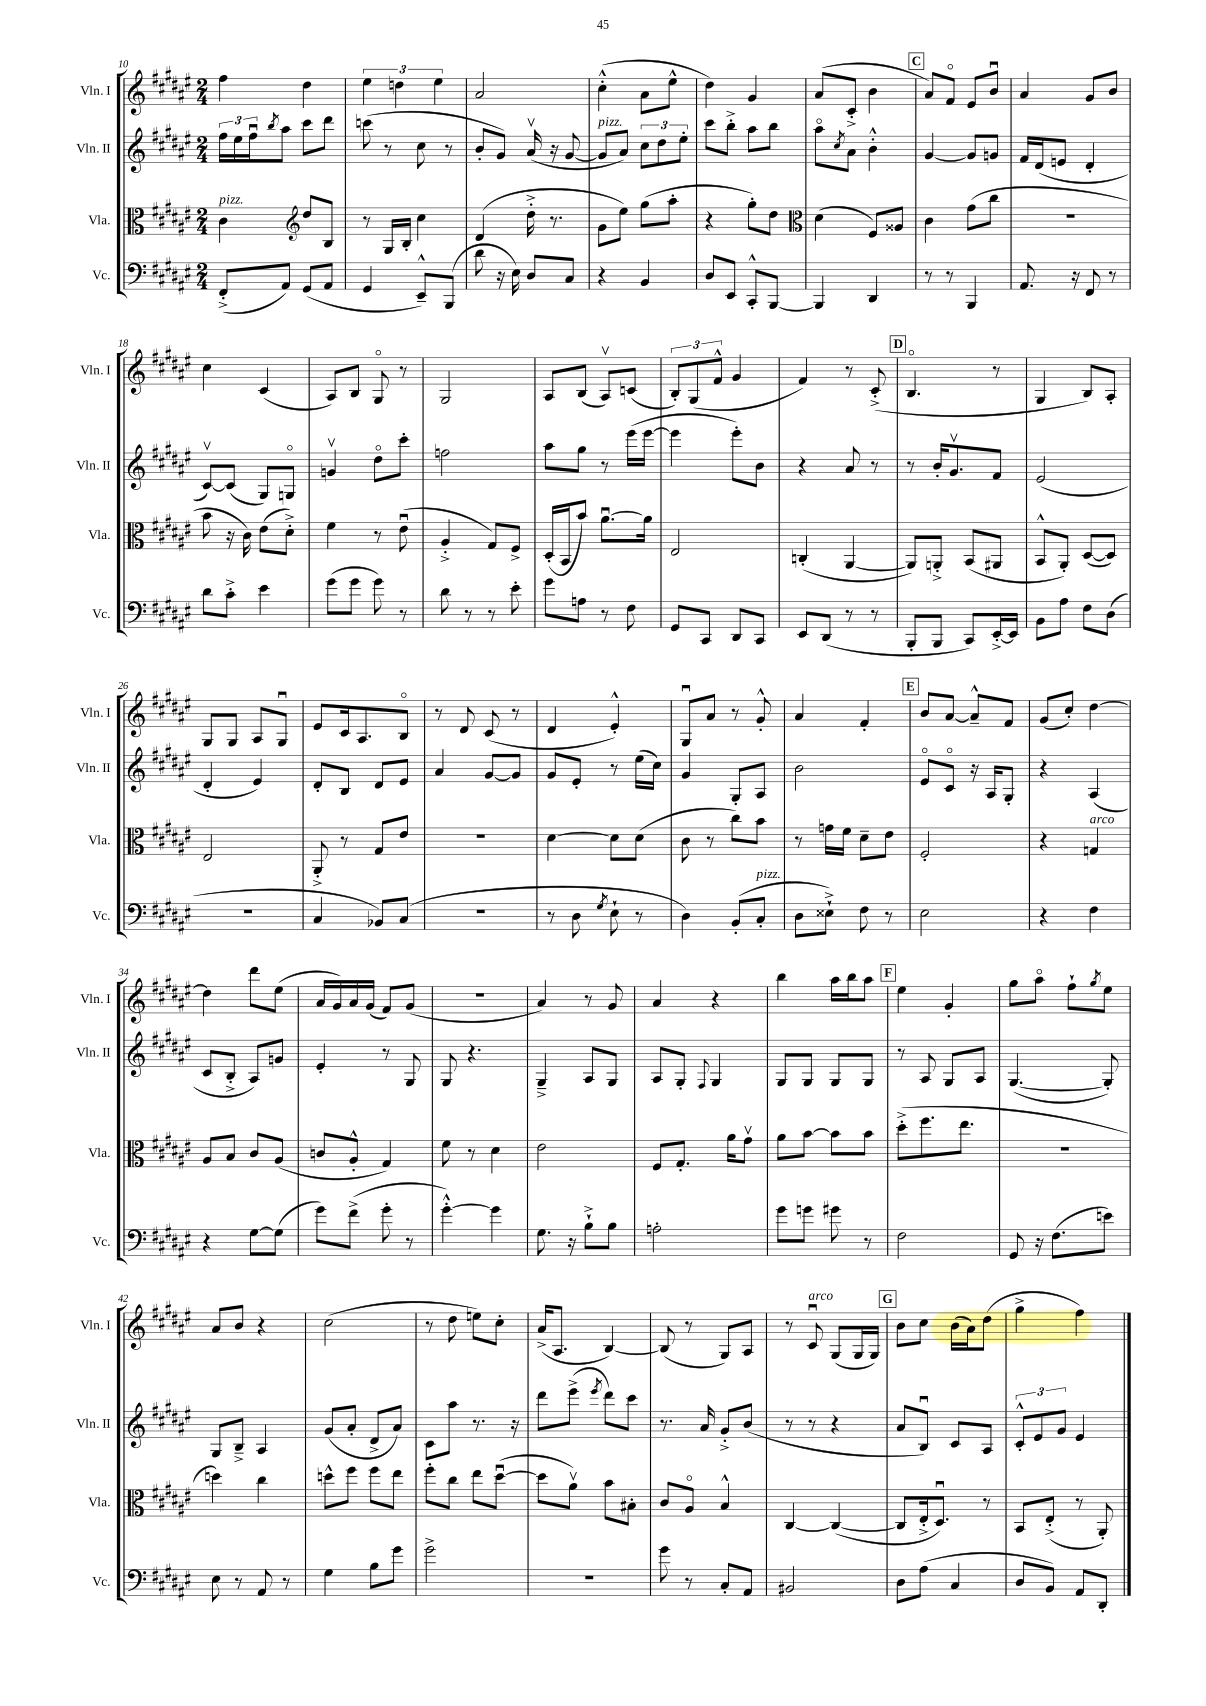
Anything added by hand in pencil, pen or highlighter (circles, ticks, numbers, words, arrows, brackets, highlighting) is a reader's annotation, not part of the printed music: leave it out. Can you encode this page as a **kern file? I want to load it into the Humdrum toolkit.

**kern	**kern	**kern	**kern
*staff4	*staff3	*staff2	*staff1
*clefF4	*clefC3	*clefG2	*clefG2
*k[f#c#g#d#a#e#]	*k[f#c#g#d#a#e#]	*k[f#c#g#d#a#e#]	*k[f#c#g#d#a#e#]
*M2/4	*M2/4	*M2/4	*M2/4
(8FF#'^	4c#	24ff#	4ff#
.	.	24ee#	.
.	.	24ff#u	.
.	.	8qbb	.
8AA#)	.	8aa#	.
*	*clefG2	*	*
(8GG#	8dd#	8ccc#	4dd#
8AA#	8B	8ddd#	.
=	=	=	=
4GG#	8r	(8ccc	6ee#
.	16G#	8r	.
.	.	.	6dd
.	16B'	.	.
8EE#~^^)	4cc#	8cc#	.
.	.	.	6ee#
(8BBB	.	8r	.
=	=	=	=
8d#	(4d#	8b'	2a#
16r	.	8g#)	.
16E#)	.	.	.
8D#	16dd#'^	(16a#v	.
.	8.r	16r	.
8C#	.	[8g#	.
=	=	=	=
4r	8g#	8g#]	(4cc#'^^
.	8ee#)	8a#)	.
4BB	(8gg#	12cc#	8a#
.	.	12dd#	.
.	8aa#'	.	8ee#^^
.	.	12ee#'	.
=	=	=	=
8D#	4r	8ccc#	4dd#)
8EE#	.	8bb'^	.
8CC#'^^	8gg#')	8aa#	4g#
[8BBB	8dd#	8bb	.
=	=	=	=
*	*clefC3	*	*
4BBB]	(4d#	8aa#o	(8a#
.	.	8qcc#	.
.	.	8a#	8c#'^
4DD#	8F#)	4b'^^	4b
.	8A##	.	.
=	=	=	=
8r	4c#	[4g#	8a#)
8r	.	.	8f#o
4BBB	(8g#	8g#]	8e#
.	8cc#	8g	8bu
=	=	=	=
8.AA#	2r	16f#	4a#
.	.	(16d#	.
.	.	8e	.
16r	.	.	.
8FF#	.	4d#'	8g#
8r	.	.	8b
=	=	=	=
8d#	8b	[8c#v)	4cc#
8c#'^	16r	(8c#]	.
.	16c#)	.	.
4e#	(8e#	8G#)	(4c#
.	8d#'^)	8Go	.
=	=	=	=
(8g#	4f#	4gv	8A#)
8g#	.	.	8B
8g#)	8r	8dd#o	8G#o
8r	(8e#u	8ccc#'	8r
=	=	=	=
8d#	4A#'^	2ff	2G#
8r	.	.	.
8r	8G#)	.	.
8e#'	8F#^	.	.
=	=	=	=
8g#	(16D#'	8aa#	8A#
.	16BB	.	.
8A	8b)	8gg#	(8B
8r	[8.a#u	8r	8A#v)
8F#	.	(16eee#	(8c
.	16a#]	[16eee#	.
=	=	=	=
8GG#	2E#	4eee#]	12B')
.	.	.	(12G#
8CC#	.	.	.
.	.	.	12f#^^
8DD#	.	8eee#')	4g#
8CC#	.	8b	.
=	=	=	=
8EE#	(4C'	4r	4f#)
(8DD#	.	.	.
8r	[4AA#	8a#	8r
8r	.	8r	(8c#'^
=	=	=	=
8BBB'	8AA#])	8r	4.Bo
8BBB	8AA'^	16b'	.
.	.	8.g#v	.
8CC#)	(8BB	.	.
[16EE#'^	8AA#	8f#	8r
16EE#]	.	.	.
=	=	=	=
8BB	8BB^^	(2e#	4G#
8A#	8AA#')	.	.
8F#	([8D#	.	8B)
(8D#	8D#])	.	8A#'
=	=	=	=
2r	2E#	4d#'	8G#
.	.	.	8G#
.	.	4e#)	8A#
.	.	.	8G#u
=	=	=	=
4C#	8AA#'^	8d#'	8e#
.	8r	8B	16c#
.	.	.	8.A#
8BB-)	8G#	8d#	.
(8C#	8e#	8e#	8Bo
=	=	=	=
2r	2r	4a#	8r
.	.	.	8d#
.	.	[8g#	(8c#
.	.	8g#]	8r
=	=	=	=
8r	[4d#	8g#	4d#
8D#	.	8e#'	.
8qG#	.	.	.
8E#`	8d#]	8r	4e#'^^)
8r	(8d#	(16ee#	.
.	.	16cc#)	.
=	=	=	=
4D#)	8c#	4g#	8G#u
.	8r	.	8a#
(8BB'	8cc#)	8G#'	8r
8C#'	8b	8A#	8g#'^^
=	=	=	=
8D#	8r	2b	4a#
8E##`^)	16g	.	.
.	16f#	.	.
8F#	8d#~	.	4f#'
8r	8e#	.	.
=	=	=	=
2E#	2F#'	8e#o	8b
.	.	8c#o	[8a#
.	.	16r	8a#~^^]
.	.	16A#	.
.	.	8G#'	8f#
=	=	=	=
4r	4r	4r	(8g#
.	.	.	8cc#')
4F#	4G	(4A#	[4dd#
=	=	=	=
4r	8A#	8c#	4dd#]
.	8B	8B'^	.
[8G#	8c#	8A#)	8ddd#
(8G#]	(8A#	8g	(8ee#
=	=	=	=
8g#)	8c	4e#'	16a#
.	.	.	16g#)
(8f#^	8A#'^^	.	16a#
.	.	.	(16g#
8g#'	4G#)	8r	8f#)
8r	.	8G#	(8g#
=	=	=	=
[4g#'^^)	8f#	8G#	2r
.	8r	4.r	.
4g#]	4d#	.	.
=	=	=	=
8.G#	2e#	4G#~^	4a#)
16r	.	.	.
8B`^	.	8A#	8r
8B	.	8G#	8g#
=	=	=	=
2A'	8F#	8A#	4a#
.	8.G#'	8G#'	.
.	.	8qqF#	.
.	.	4G#	4r
.	16a#	.	.
.	8g#v	.	.
=	=	=	=
8g#	8a#	8G#	4bb
8g	[8b	8G#	.
8g#	8b]	8G#	16aa#
.	.	.	16bb
8r	8b	8G#	8aa#
=	=	=	=
2F#	(8dd#'^	8r	4ee#
.	8.ff#	8A#	.
.	.	8G#	4g#'
.	8.ee#	.	.
.	.	8A#	.
=	=	=	=
8GG#	2r	([4.G#	8gg#
16r	.	.	8aa#o
(8.F#	.	.	.
.	.	.	8ff#`
.	.	.	8qgg#
8e)	.	8G#'])	8ee#
=	=	=	=
8E#	4dd)	8G#	8a#
8r	.	8B~^	8b
8AA#	4cc#	4A#	4r
8r	.	.	.
=	=	=	=
4G#	8dd^^	(8g#	(2cc#
.	8ff#	8a#'	.
8B	8ff#	8d#^	.
8g#	8ee#	8a#)	.
=	=	=	=
2g#^	8ff#'	8c#	8r
.	8cc#	8aa#	8dd#
.	8ee#	8.r	8ee)
.	([8dd#u	.	8cc#'
.	.	16r	.
=	=	=	=
2r	8dd#]	8ddd#	(16a#^
.	.	.	8.A#
.	8a#v)	(8eee#^	.
.	.	8qeee#	.
.	8b	8ddd#)	[4B)
.	8B#'	8ccc#	.
=	=	=	=
8g#	8c#	8.r	(8B]
8r	8A#o	.	8r
.	.	16a#	.
8C#'	4B^^	8g#'^	8G#)
8AA#	.	(8b	8A#
=	=	=	=
2BB#	[4C#	8r	8r
.	.	8r	8c#u
.	(4C#_	4r	(8G#
.	.	.	16G#
.	.	.	16G#)
=	=	=	=
8D#	8C#]	8a#	8b
(8A#	16E#'^	8Bu)	8cc#
.	8.D#u)	.	.
4C#	.	8c#	(16b
.	.	.	16a#)
.	8r	8A#	(8dd#
=	=	=	=
8D#	8BB	12c#'^^	4gg#^
.	.	12e#	.
8BB)	(8E#'^	.	.
.	.	12g#	.
8AA#	8r	4e#	4ff#)
8DD#'	8AA#')	.	.
==	==	==	==
*-	*-	*-	*-
